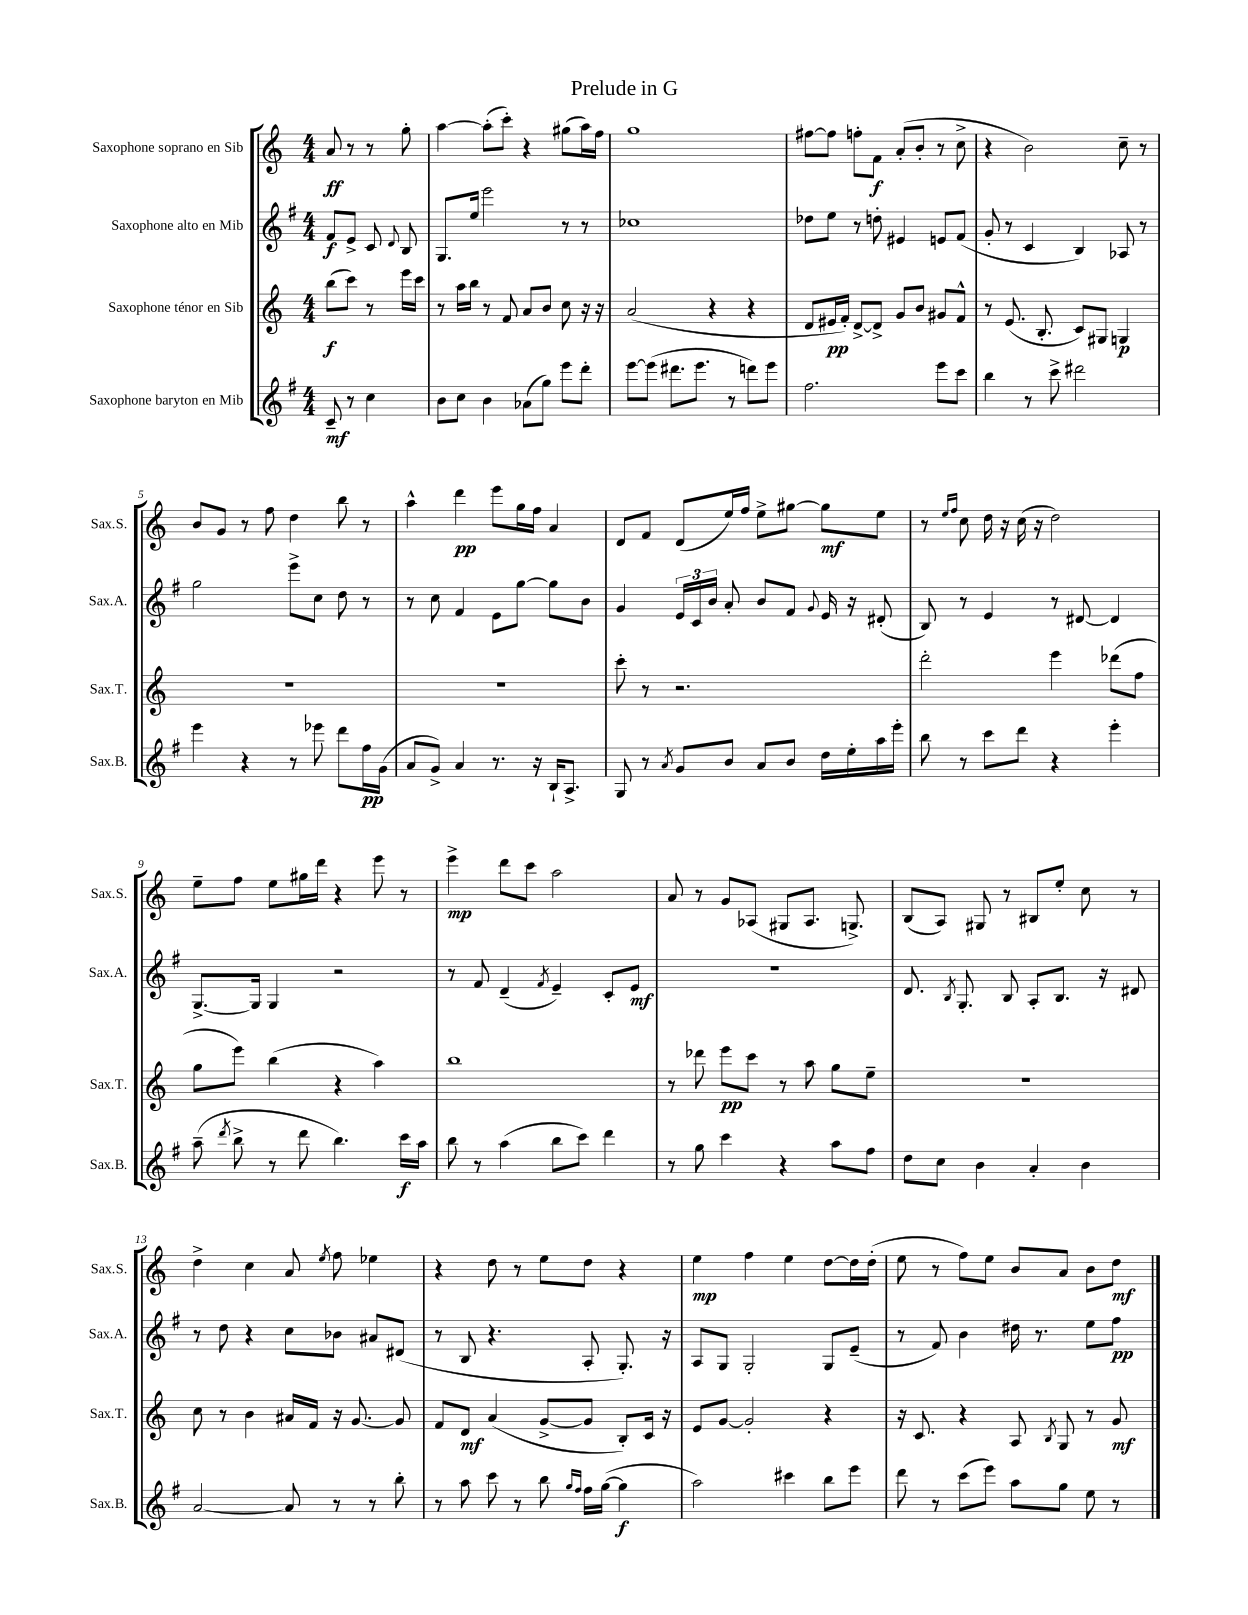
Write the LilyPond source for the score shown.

\header { title = "Prelude in G" }
<<
\new StaffGroup <<
\new Staff = "s0" \with { instrumentName = "Saxophone soprano en Sib" shortInstrumentName = "Sax.S." } {
    \clef treble \key c \major \numericTimeSignature \time 4/4 \partial 2
    \autoBeamOff a'8\ff r8 r8 g''8-. |
    a''4~ a''8[-.( c'''8]-.) r4 gis''8[( a''16) f''16] |
    g''1 |
    fis''8[~ fis''8] f''8[-. f'8]\f a'8[-.( b'8]-. r8 c''8-> |
    r4 b'2) c''8-- r8 |
    b'8[ g'8] r8 f''8 d''4 b''8 r8 |
    a''4-^ d'''4\pp e'''8[ g''16 f''16] a'4 |
    d'8[ f'8] d'8[( e''16) f''16] e''8[-> gis''8]~ gis''8[\mf e''8] |
    r8 \grace { e''16[ f''16] } c''8 d''16 r16 c''16( r16 d''2) |
    e''8[-- f''8] e''8[ gis''16 d'''16] r4 e'''8 r8 |
    e'''4->\mp d'''8[ c'''8] a''2 |
    a'8 r8 g'8[ aes8]( gis8[ aes8.] g8.->) |
    b8[( a8]) gis8 r8 bis8[ e''8]-. c''8 r8 |
    d''4-> c''4 a'8 \acciaccatura { e''8 } f''8 ees''4 |
    r4 d''8 r8 e''8[ d''8] r4 |
    e''4\mp f''4 e''4 d''8[~ d''16 d''16]-.( |
    e''8 r8 f''8[) e''8] b'8[ a'8] b'8[ d''8]\mf \bar "|." |
}
\new Staff = "s1" \with { instrumentName = "Saxophone alto en Mib" shortInstrumentName = "Sax.A." } {
    \clef treble \key g \major \numericTimeSignature \time 4/4 \partial 2
    \autoBeamOff fis'8[\f e'8]-> c'8 \appoggiatura { d'8 } b8 |
    g8.[ e''16] e'''2 r8 r8 |
    ces''1 |
    des''8[ e''8] r8 d''8-. eis'4 e'8[ fis'8]( |
    g'8-. r8 c'4 b4) aes8 r8 |
    g''2 e'''8[-> c''8] d''8 r8 |
    r8 c''8 fis'4 e'8[ g''8]~ g''8[ b'8] |
    g'4 \tuplet 3/2 { e'16[ c'16 b'16] } a'8-. b'8[ fis'8] \appoggiatura { g'8 } e'16 r16 dis'8-.( |
    b8) r8 e'4 r8 dis'8~ dis'4 |
    g8.[~-> g16] g4 r2 |
    r8 fis'8 d'4--( \acciaccatura { fis'8 } e'4--) c'8[-. e'8]\mf |
    R1 |
    d'8. \acciaccatura { b8 } g8.-. b8 a8[-. b8.] r16 dis'8 |
    r8 d''8 r4 c''8[ bes'8] ais'8[ dis'8]( |
    r8 b8 r4. a8-. g8.-.) r16 |
    a8[ g8] g2-. g8[ e'8]--( |
    r8 fis'8) b'4 dis''16 r8. e''8[ fis''8]\pp \bar "|." |
}
\new Staff = "s2" \with { instrumentName = "Saxophone ténor en Sib" shortInstrumentName = "Sax.T." } {
    \clef treble \key c \major \numericTimeSignature \time 4/4 \partial 2
    \autoBeamOff b''8[\f( c'''8]) r8 e'''16[ c'''16] |
    r8 a''16[ b''16] r8 f'8 a'8[ b'8] c''8 r16 r16 |
    a'2( r4 r4 |
    d'8[ eis'16\pp f'16]-.) d'8[~-> d'8]-> g'8[ b'8] gis'8[ f'8]-^ |
    r8 e'8.( b8.-. c'8[) gis8] g4\p |
    R1 |
    R1 |
    c'''8-. r8 r2. |
    d'''2-. e'''4 des'''8[( f''8] |
    g''8[ e'''8]) b''4( r4 a''4) |
    b''1 |
    r8 des'''8 e'''8[\pp c'''8] r8 a''8 g''8[ e''8]-- |
    R1 |
    c''8 r8 b'4 ais'16[ f'16] r16 g'8.~ g'8 |
    f'8[ d'8]\mf a'4( g'8[~-> g'8] b8[-.) c'16] r16 |
    e'8[ g'8]~ g'2-. r4 |
    r16 c'8. r4 a8 \acciaccatura { b8 } g8 r8 g'8\mf \bar "|." |
}
\new Staff = "s3" \with { instrumentName = "Saxophone baryton en Mib" shortInstrumentName = "Sax.B." } {
    \clef treble \key g \major \numericTimeSignature \time 4/4 \partial 2
    \autoBeamOff c'8--\mf r8 c''4 |
    b'8[ c''8] b'4 aes'8[( g''8]) e'''8[ d'''8]-. |
    e'''8[~ e'''8]( dis'''8.[ e'''8.] r8 d'''8[) e'''8] |
    fis''2. e'''8[ c'''8] |
    b''4 r8 c'''8-> dis'''2 |
    e'''4 r4 r8 ees'''8 d'''8[ fis''16\pp g'16]( |
    a'8[ g'8]->) a'4 r8. r16 b16[-! a8.]-> |
    g8 r8 \acciaccatura { a'8 } g'8[ b'8] a'8[ b'8] d''16[ e''16-. a''16 e'''16]-. |
    b''8 r8 c'''8[ d'''8] r4 e'''4-. |
    a''8--( \acciaccatura { d'''8 } b''8-> r8 d'''8 b''4.) c'''16[\f a''16] |
    b''8 r8 a''4( b''8[ c'''8]) d'''4 |
    r8 g''8 c'''4 r4 a''8[ fis''8] |
    d''8[ c''8] b'4 a'4-. b'4 |
    a'2~ a'8 r8 r8 b''8-. |
    r8 a''8 c'''8 r8 b''8 \grace { g''16[ fis''16] } fis''16[ g''16]~( g''4\f |
    a''2) cis'''4 b''8[ e'''8] |
    d'''8 r8 c'''8[( e'''8]) a''8[ g''8] e''8 r8 \bar "|." |
}
>>
>>
